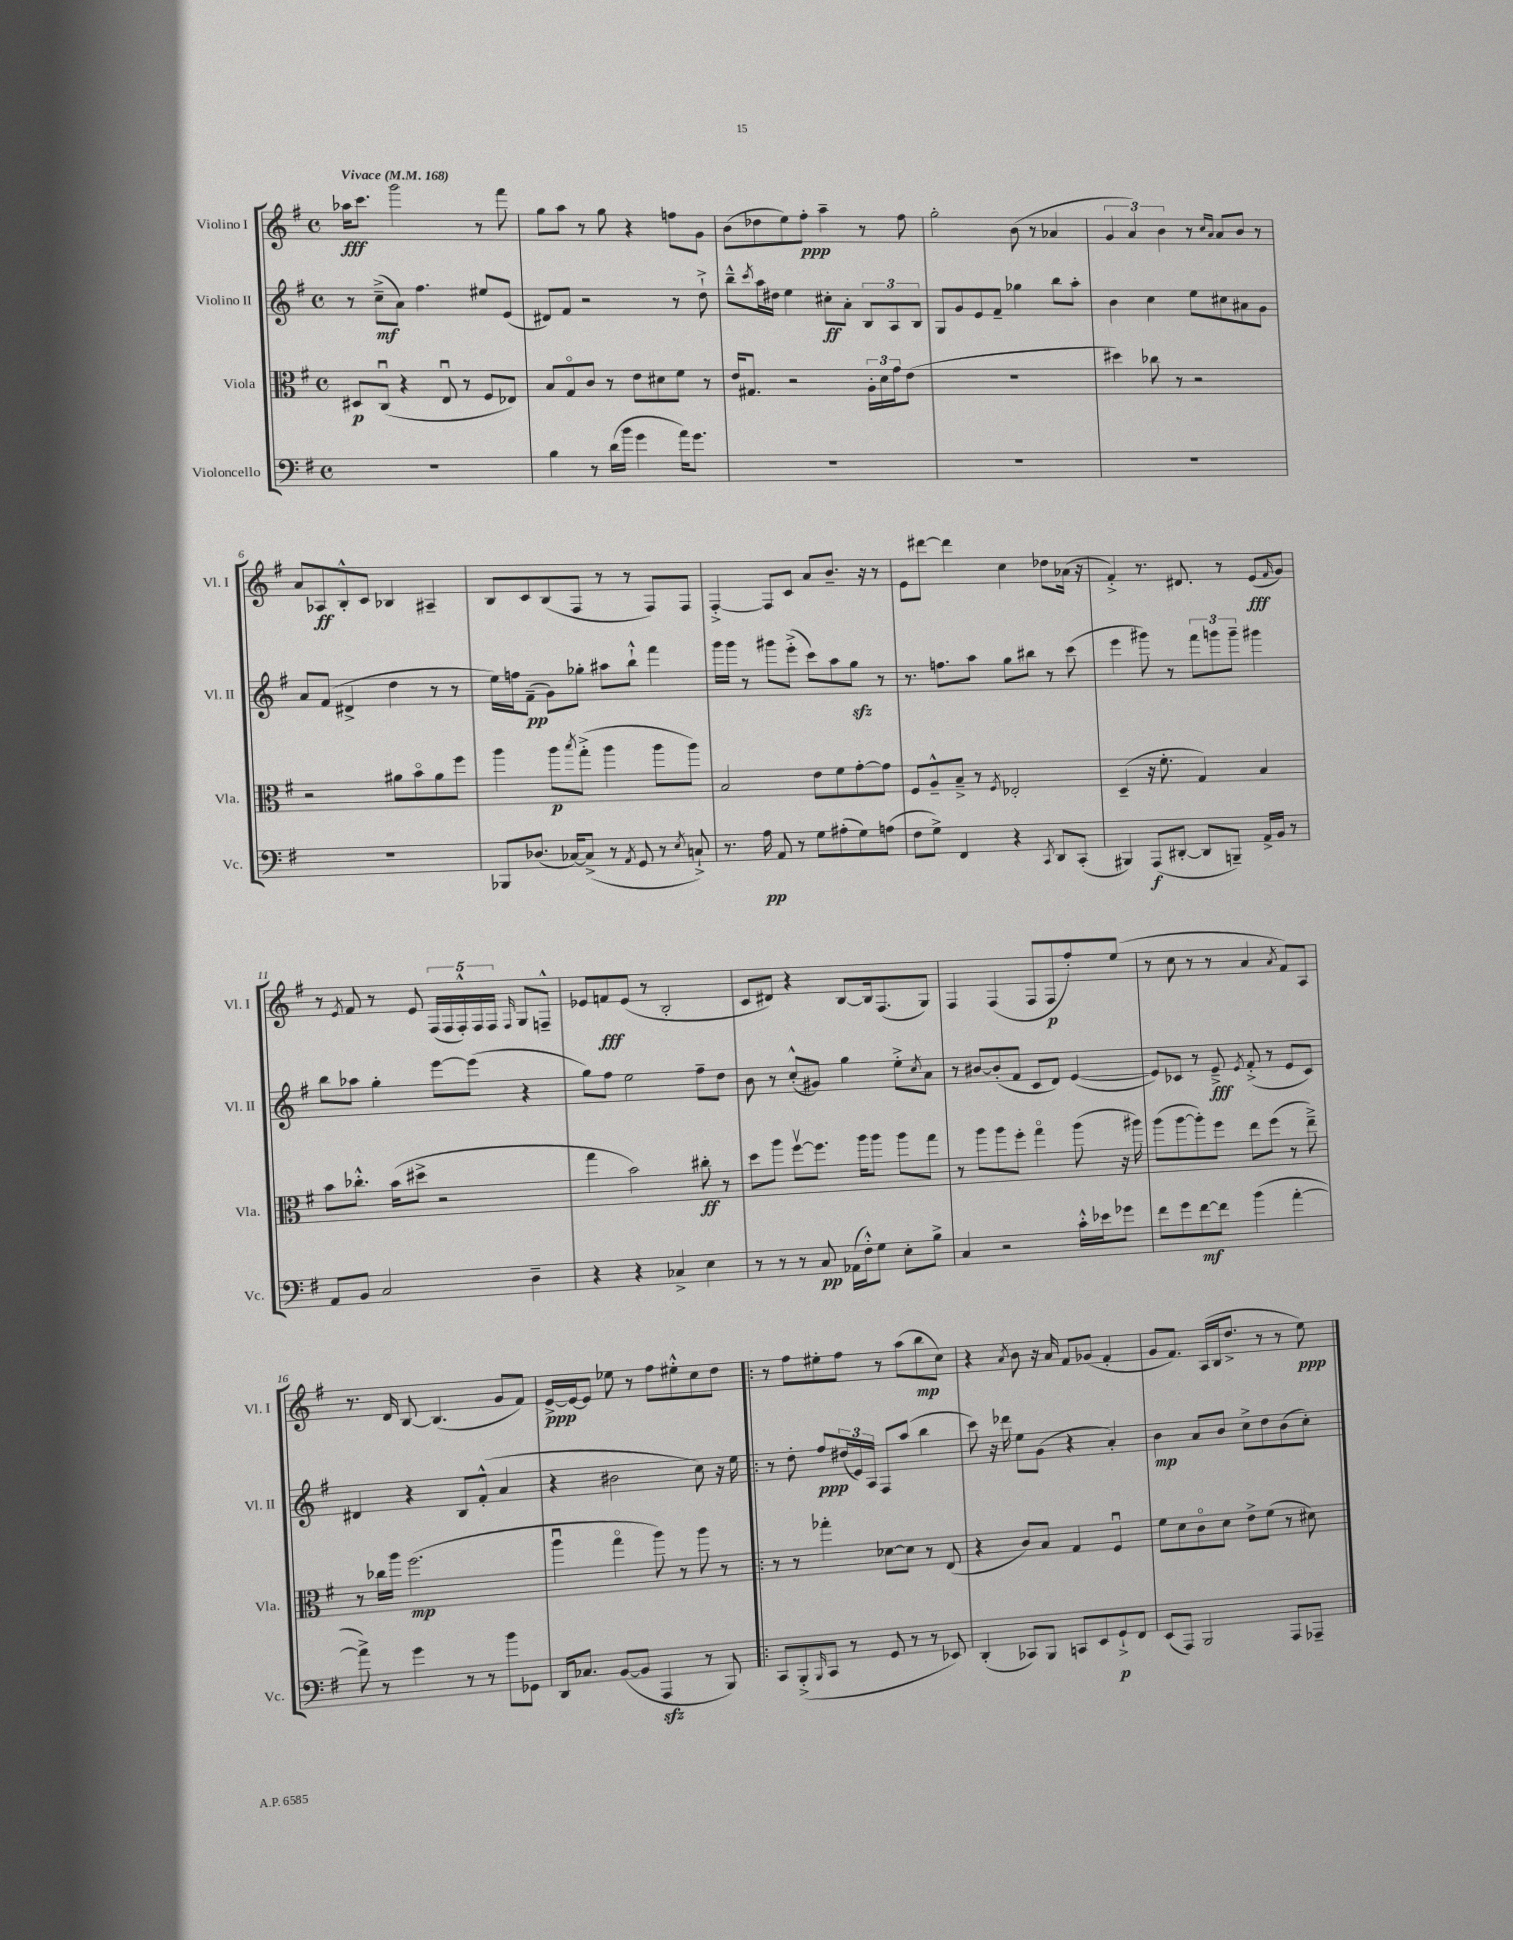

**kern	**dynam	**kern	**dynam	**kern	**dynam	**kern	**dynam
*part4	*part4	*part3	*part3	*part2	*part2	*part1	*part1
*staff4	*staff4	*staff3	*staff3	*staff2	*staff2	*staff1	*staff1
*I"Violoncello	*	*I"Viola	*	*I"Violino II	*	*I"Violino I	*
*I'Vc.	*	*I'Vla.	*	*I'Vl. II	*	*I'Vl. I	*
*clefF4	*	*clefC3	*	*clefG2	*	*clefG2	*
*k[f#]	*	*k[f#]	*	*k[f#]	*	*k[f#]	*
*M4/4	*	*M4/4	*	*M4/4	*	*M4/4	*
*met(c)	*	*met(c)	*	*met(c)	*	*met(c)	*
*MM168	*	*MM168	*	*MM168	*	*MM168	*
=1	=1	=1	=1	=1	=1	=1	=1
!	!	!	!	!	!	!LO:TX:a:B:t=Vivace	!
1r	.	8D#X/L	p	8r	.	16aa-X\KL	fff
.	.	.	.	.	.	8.ccc\J	.
.	.	(8Cu/J	.	(8cc~^\L	mf	.	.
.	.	4r	.	8a\J)	.	2ggg\	.
.	.	.	.	4.ff#\	.	.	.
.	.	8Eu/	.	.	.	.	.
.	.	8r	.	.	.	.	.
.	.	8F#/L	.	8ee#X/L	.	8r	.
.	.	8E-X/J)	.	(8e/J	.	8fff#\	.
=2	=2	=2	=2	=2	=2	=2	=2
4B\	.	8B/L	.	8d#X/L)	.	8gg\L	.
.	.	8G/	.	8f#/J	.	8aa\J	.
8r	.	8c/J	.	2r	.	8r	.
(16d\LL	.	8r	.	.	.	8gg\	.
16b\JJ	.	.	.	.	.	.	.
4g\	.	8e\L	.	.	.	4r	.
.	.	8d#X\	.	.	.	.	.
16a\KL)	.	8f#\J	.	8r	.	8ffn\L	.
8.g\J	.	.	.	.	.	.	.
.	.	8r	.	8dd`^\	.	8g\J	.
=3	=3	=3	=3	=3	=3	=3	=3
1r	.	16e/KL	.	8bb~^^\L	.	(8b\L	.
.	.	8.G#X/J	.	.	.	.	.
.	.	.	.	8qccc/	.	.	.
.	.	.	.	16aa\L	.	8dd-X\	.
.	.	.	.	16dd#X\JJ	.	.	.
.	.	2r	.	4ee\	.	8ee\)	.
.	.	.	.	.	.	8ff#'\J	ppp
.	.	.	.	8cc#X'\L	ff	4aa~\	.
.	.	.	.	8a'\J	.	.	.
.	.	24A'\LL	.	12B/L	.	8r	.
.	.	24d\	.	.	.	.	.
.	.	24g\J	.	12A/	.	.	.
.	.	(8e\J	.	.	.	8ff#\	.
.	.	.	.	12B/J	.	.	.
=4	=4	=4	=4	=4	=4	=4	=4
1r	.	1r	.	8G/L	.	2gg'\	.
.	.	.	.	8g/	.	.	.
.	.	.	.	8e/	.	.	.
.	.	.	.	8f#~/J	.	.	.
.	.	.	.	4gg-X\	.	(8b\	.
.	.	.	.	.	.	8r	.
.	.	.	.	8bb\L	.	4a-X/	.
.	.	.	.	8aa'\J	.	.	.
=5	=5	=5	=5	=5	=5	=5	=5
1r	.	4dd#X\)	.	4b\	.	6g/	.
.	.	.	.	.	.	6a/)	.
.	.	8cc-X\	.	4cc\	.	.	.
.	.	.	.	.	.	6b\	.
.	.	8r	.	.	.	.	.
.	.	2r	.	8ee\L	.	8r	.
.	.	.	.	.	.	16qqcc/LL	.
.	.	.	.	.	.	16qqa/JJ	.
.	.	.	.	8cc#X\	.	8a/L	.
.	.	.	.	8a#X\	.	8b/J	.
.	.	.	.	8g\J	.	8r	.
!!LO:LB:g=z
=6	=6	=6	=6	=6	=6	=6	=6
1r	.	2r	.	8a/L	.	8a/L	.
.	.	.	.	(8f#/J	.	8A-X/	ff
.	.	.	.	4d#X^/	.	8B'^^/	.
.	.	.	.	.	.	8c/J	.
.	.	8a#X\L	.	4dd\	.	4B-X/	.
.	.	8b\	.	.	.	.	.
.	.	8a#\	.	8r	.	4A#X~/	.
.	.	8ff#\J	.	8r	.	.	.
=7	=7	=7	=7	=7	=7	=7	=7
8BBB-X/L	.	4aa\	.	16ee\LL)	.	8B/L	.
.	.	.	.	16ffn\J	.	.	.
(8.D-X/J	.	.	.	(8f#~\J	pp	8c/	.
.	.	8aa\L	p	8g\L)	.	(8B/	.
[16C-X/KL)	.	.	.	.	.	.	.
.	.	8qbb/	.	.	.	.	.
(8C-^/J]	.	(8gg'^\J	.	8gg-X'\J	.	8F#/J	.
8r	.	4aa\	.	8aa#X\L	.	8r	.
8qAA/	.	.	.	.	.	.	.
8GG/	.	.	.	8bb`^^\J	.	8r	.
8r	.	8aa\L	.	4fff#\	.	8F#/L)	.
8qE/	.	.	.	.	.	.	.
8Cn`^/)	.	8aa\J)	.	.	.	8F#/J	.
=8	=8	=8	=8	=8	=8	=8	=8
8.r	.	2B/	.	16ggg\LL	.	[4F#'^/	.
.	.	.	.	16ggg\JJ	.	.	.
.	.	.	.	8r	.	.	.
16A\	pp	.	.	.	.	.	.
8AA/	.	.	.	8ggg#X\L	.	8F#/L]	.
8r	.	.	.	(8eee'^\J	.	8c/J	.
8G\L	.	8e\L	.	8ccc\L)	.	8a/L	.
(8A#X'\	.	8f#\	.	8aa\	.	8.b~/J	.
8G\)	.	[8g'\	.	8ggzz\J	.	.	.
.	.	.	.	.	.	16r	.
(8An\J	.	8g\J]	.	8r	.	8r	.
=9	=9	=9	=9	=9	=9	=9	=9
8F#\L	.	8F#/L	.	8.r	.	8e\L	.
8G^\J)	.	8A~^^/	.	.	.	[8ddd#X\J	.
.	.	.	.	8.ffn\L	.	.	.
4FF#/	.	8B~^/J	.	.	.	4ddd#\]	.
.	.	8r	.	8aa\J	.	.	.
.	.	8qF#/	.	.	.	.	.
4r	.	2E-X'/	.	8gg\L	.	4cc\	.
.	.	.	.	8bb#X\J	.	.	.
8qCC/	.	.	.	.	.	.	.
8DD/L	.	.	.	8r	.	8dd-X\L	.
(8CC'/J	.	.	.	(8ccc\	.	(16a-X\Jk	.
.	.	.	.	.	.	16r	.
=10	=10	=10	=10	=10	=10	=10	=10
4BBB#X/)	.	(4D~/	.	4eee\	.	4f#'^/)	.
(8AAA/L	f	16r	.	8ggg#X\)	.	8.r	.
.	.	8.f#'\	.	.	.	.	.
[8DD#X'/J	.	.	.	8r	.	.	.
.	.	.	.	.	.	8.d#X/	.
8DD#/L]	.	4G/)	.	12fff#\L	.	.	.
.	.	.	.	12gggn\	.	.	.
8BBBn~/J)	.	.	.	.	.	8r	.
.	.	.	.	12ggg~\J	.	.	.
16AA^/LL	.	4B/	.	4ggg#X\	.	(8e/L	fff
16BB/JJ	.	.	.	.	.	.	.
.	.	.	.	.	.	16qqf#/	.
8r	.	.	.	.	.	8g/J)	.
!!LO:LB:g=z
=11	=11	=11	=11	=11	=11	=11	=11
8AA/L	.	8b\L	.	8bb\L	.	8r	.
.	.	.	.	.	.	8qe/	.
8BB/J	.	8.cc-X'^^\J	.	8aa-X\J	.	8f#/	.
2C/	.	.	.	4gg'\	.	8r	.
.	.	(16b\KL	.	.	.	.	.
.	.	8dd#X^\J	.	.	.	8e/	.
.	.	2r	.	[8eee\L	.	(20F#/LL	.
.	.	.	.	.	.	20F#/	.
.	.	.	.	.	.	20F#'^^/)	.
.	.	.	.	(8eee\J]	.	.	.
.	.	.	.	.	.	20F#/	.
.	.	.	.	.	.	20F#/JJ	.
.	.	.	.	.	.	16qqF#/	.
4D~\	.	.	.	4r	.	8G/L	.
.	.	.	.	.	.	8Fn~^^/J	.
=12	=12	=12	=12	=12	=12	=12	=12
4r	.	4gg\	.	8gg\L)	.	8e-X/L	.
.	.	.	.	8ff#\J	.	8fn/	fff
4r	.	2b\)	.	2ee\	.	(8e-/J	.
.	.	.	.	.	.	8r	.
4C-X^/	.	.	.	.	.	2B'/	.
4E\	.	8cc#X'\	ff	8ff#~\L	.	.	.
.	.	8r	.	8dd\J	.	.	.
=13	=13	=13	=13	=13	=13	=13	=13
8r	.	8dd\L	.	8b\	.	8c/L	.
8r	.	8aa\J	.	8r	.	8d#X/J)	.
8r	.	[8ff#v\L	.	(8cc'^^/L	.	4r	.
8C/	pp	8.ff#\J]	.	8g#X/J)	.	.	.
(16AA-X\LL	.	.	.	4gg\	.	[8B/L	.
16F#'^^\J)	.	16aa\KL	.	.	.	.	.
8G\J	.	8aa\J	.	.	.	16B/k]	.
.	.	.	.	.	.	(8.F#/	.
8E'\L	.	8aa\L	.	8ee'^\L	.	.	.
.	.	.	.	8qcc/	.	.	.
8B^\J	.	8gg\J	.	8a\J	.	8G/J)	.
=14	=14	=14	=14	=14	=14	=14	=14
4C/	.	8r	.	8r	.	4F#/	.
.	.	8aa\L	.	[8b#X/L	.	.	.
2r	.	8aa\	.	(8b#'/]	.	(4F#/	.
.	.	8ff#'\J	.	8f#/J	.	.	.
.	.	4gg\	.	8c/L	.	8F#/L	.
.	.	.	.	8d/J)	.	8F#/	p
16c'^^\LL	.	(8aa\	.	([4e/	.	8ff#'/)	.
16e-X\J	.	.	.	.	.	.	.
8g-X\J	.	16r	.	.	.	(8ee/J	.
.	.	16aa#X\)	.	.	.	.	.
=15	=15	=15	=15	=15	=15	=15	=15
8f#\L	.	(8aa\L	.	8e/L])	.	8r	.
8g\	.	[8aa\	.	8c-X/J	.	8cc\	.
[8f#\	mf	8aa'\])	.	8r	.	8r	.
8f#\J]	.	8ff#\J	.	8e~^/	fff	8r	.
.	.	.	.	8qe/	.	.	.
(4b\	.	8ee\L	.	(8f#'^/	.	4a/	.
.	.	(8ff#\J	.	8r	.	.	.
.	.	.	.	.	.	8qa/	.
[4a'\	.	8r	.	8e/L	.	8f#/L)	.
.	.	8ee~^\)	.	8c-/J)	.	8A/J	.
!!LO:LB:g=z
=16	=16	=16	=16	=16	=16	=16	=16
8a^\])	.	8r	.	4d#X/	.	8.r	.
8r	.	16cc-X\LL	.	.	.	.	.
.	.	16aa\JJ	.	.	.	16d/	.
4g\	.	(2.ff#\	mp	4r	.	[8B/	.
.	.	.	.	.	.	(4.B/]	.
8r	.	.	.	8B/L	.	.	.
8r	.	.	.	(8f#'^^/J	.	.	.
8b\L	.	.	.	4a/	.	8g/L	.
8GG-X\J	.	.	.	.	.	8f#/J)	.
=17	=17	=17	=17	=17	=17	=17	=17
16DD/KL	.	4aau\	.	4r	.	[16e^/LL	ppp
8.C-X/J	.	.	.	.	.	16e/J_	.
.	.	.	.	.	.	8e/J]	.
([8BB/L	.	4gg\	.	2b#X\	.	8ee-X\	.
8BB/J]	.	.	.	.	.	8r	.
4AAAzz/	.	8aa\)	.	.	.	8ff#\L	.
.	.	8r	.	.	.	8ee#X'^^\	.
8r	.	8aa\	.	8cc\)	.	8cc\	.
8BBB/)	.	8r	.	16r	.	8dd\J	.
.	.	.	.	16ee\	.	.	.
=18!|:	=18!|:	=18!|:	=18!|:	=18!|:	=18!|:	=18!|:	=18!|:
8CC/L	.	8r	.	8r	.	8r	.
(8BBB'^/	.	8r	.	8dd'\	.	8ff#\L	.
16qqBBB/	.	.	.	.	.	.	.
8CC/J	.	4gg-X'\	.	8ff#/L	ppp	8ee#X'\	.
8r	.	.	.	(24dd#X/L	.	8ff#\J	.
.	.	.	.	24e/)	.	.	.
.	.	.	.	24A/JJ	.	.	.
8GG/	.	[8d-X\L	.	8F#/L	.	8r	.
8r	.	8d-\J]	.	(8aa/J	.	(8aa\L	.
8r	.	8r	.	4bb\	.	8bb\	mp
8EE-X/)	.	(8E/	.	.	.	8cc\J)	.
=19	=19	=19	=19	=19	=19	=19	=19
(4DD'/	.	4r	.	8ccc\)	.	4r	.
.	.	.	.	16r	.	.	.
.	.	.	.	16ddd-X\	.	.	.
.	.	.	.	.	.	8qa/	.
8CC-X/L)	.	8c/L)	.	8ee\L	.	8b\	.
8BBB/J	.	8B/J	.	(8g\J	.	16r	.
.	.	.	.	.	.	16a/	.
8CCn/L	.	4G/	.	4r	.	8f#/L	.
8EE/	.	.	.	.	.	(8g-X/J	.
8GG`^/	p	4F#u/	.	4a'/)	.	4f#'/	.
8FF#/J	.	.	.	.	.	.	.
=20	=20	=20	=20	=20	=20	=20	=20
(8EE/L	.	8f#\L	.	4b\	mp	8g/L	.
8AAA/J)	.	8d\	.	.	.	8.f#/J)	.
2BBB/	.	8c\	.	8a/L	.	.	.
.	.	.	.	.	.	(16A/LL	.
.	.	8d\J	.	8b/J	.	16B/J	.
.	.	.	.	.	.	8.dd^/J	.
.	.	8e^\L	.	8cc^\L	.	.	.
.	.	(8f#\J	.	8dd\	.	8r	.
8AAA/L	.	8r	.	(8b\	.	8r	.
8AAA-X~/J	.	8d#X\)	.	8cc'\J)	.	8ee\)	ppp
==	==	==	==	==	==	==	==
*-	*-	*-	*-	*-	*-	*-	*-
